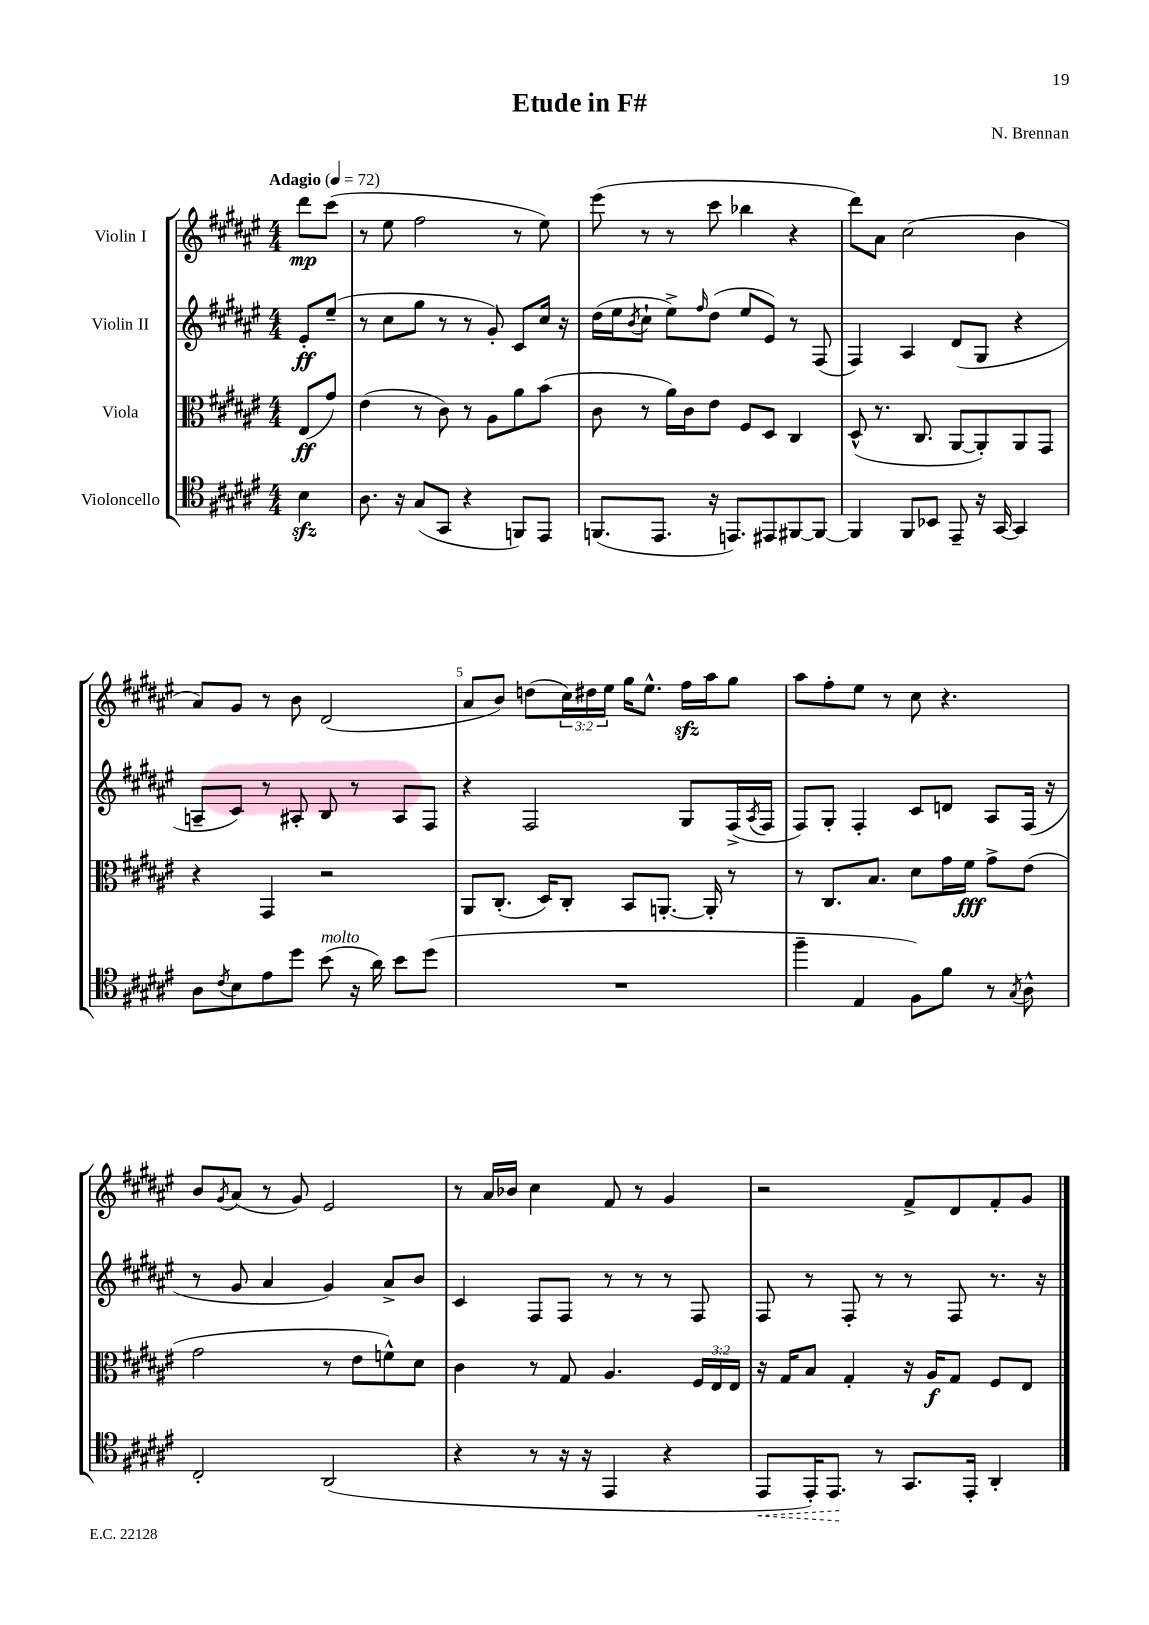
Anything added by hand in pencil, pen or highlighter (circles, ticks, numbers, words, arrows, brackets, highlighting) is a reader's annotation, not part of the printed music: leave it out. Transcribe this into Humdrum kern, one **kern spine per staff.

**kern	**kern	**kern	**kern
*staff4	*staff3	*staff2	*staff1
*clefC4	*clefC3	*clefG2	*clefG2
*k[f#c#g#d#a#e#]	*k[f#c#g#d#a#e#]	*k[f#c#g#d#a#e#]	*k[f#c#g#d#a#e#]
*M4/4	*M4/4	*M4/4	*M4/4
*MM72	*MM72	*MM72	*MM72
4B	(8E#	8e#'	8ddd#
.	8g#)	(8ee#~	(8ccc#
=	=	=	=
8.A#	(4e#	8r	8r
.	.	8cc#	8ee#
16r	.	.	.
(8G#	8r	8gg#	2ff#
8GG#	8c#)	8r	.
4r	8r	8r	.
.	8A#	8g#')	.
8FF)	8a#	8c#	8r
8EE#	(8b	16cc#	8ee#)
.	.	16r	.
=	=	=	=
(8.FF	8c#	(16dd#	(8eee#
.	.	16ee#	.
.	.	8qb	.
.	8r	8cc#`	8r
8.EE#	.	.	.
.	16a#)	8ee#^)	8r
.	16c#	.	.
.	.	16qqff#	.
16r	8e#	(8dd#	8ccc#
8.EE)	.	.	.
.	8F#	8ee#	4bb-
8EE#	8D#	8e#)	.
[8FF#	4C#	8r	4r
8FF#_	.	(8F#	.
=	=	=	=
4FF#]	(8D#^^	4F#)	8ddd#)
.	8.r	.	8a#
8FF#	.	4A#	(2cc#
.	8.C#	.	.
8BB-	.	.	.
8EE#~	[8AA#	(8d#	.
16r	8AA#'])	8G#	.
[16GG#	.	.	.
4GG#]	8AA#	4r	4b
.	8GG#	.	.
=	=	=	=
8A#	4r	8A~	8a#)
8qc#	.	.	.
8B	.	8c#)	8g#
8e#	4GG#	8r	8r
8dd#	.	8A#'	8b
(8b	2r	8B	(2d#
16r	.	8r	.
16a#)	.	.	.
8b	.	8A#	.
(8dd#	.	8F#	.
=	=	=	=
1r	8AA#	4r	8a#
.	(8.C#'	.	8b)
.	.	2F#	(8dd
.	16D#)	.	.
.	8C#'	.	24cc#)
.	.	.	24dd#
.	.	.	24ee#
.	8BB	.	16gg#
.	.	.	8.ee#^^
.	[8.AA'	.	.
.	.	8G#	16ff#
.	16AA']	.	16aa#
.	8r	(16F#^	8gg#
.	.	8qA#	.
.	.	16F#	.
=	=	=	=
4ff#~	8r	8F#)	8aa#
.	8.C#	8G#'	8ff#'
4E#	.	4F#'	8ee#
.	8.B	.	.
.	.	.	8r
8F#)	8d#	8c#	8cc#
8f#	16g#	8d	4.r
.	16f#	.	.
8r	8g#^	8A#	.
8qG#	.	.	.
8A#^^	(8e#	(16F#	.
.	.	16r	.
=	=	=	=
2C#'	2g#	8r	8b
.	.	.	8qg#
.	.	8g#	(8a#
.	.	4a#	8r
.	.	.	8g#)
(2AA#	8r	4g#)	2e#
.	8e#	.	.
.	8f^^)	8a#^	.
.	8d#	8b	.
=	=	=	=
4r	4c#	4c#	8r
.	.	.	16a#
.	.	.	16b-
8r	8r	8F#	4cc#
16r	8G#	8F#	.
16r	.	.	.
4EE#	4.A#	8r	8f#
.	.	8r	8r
4r	.	8r	4g#
.	24F#	8F#	.
.	24E#	.	.
.	24E#	.	.
=	=	=	=
8EE#	16r	8F#	2r
.	16G#	.	.
16EE#')	8B	8r	.
8.EE#	.	.	.
.	4G#'	8F#'	.
8r	.	8r	.
8.GG#	16r	8r	8f#^
.	16A#	.	.
.	8G#	8F#	8d#
16EE#'	.	.	.
4AA#'	8F#	8.r	8f#'
.	8E#	.	8g#
.	.	16r	.
==	==	==	==
*-	*-	*-	*-
